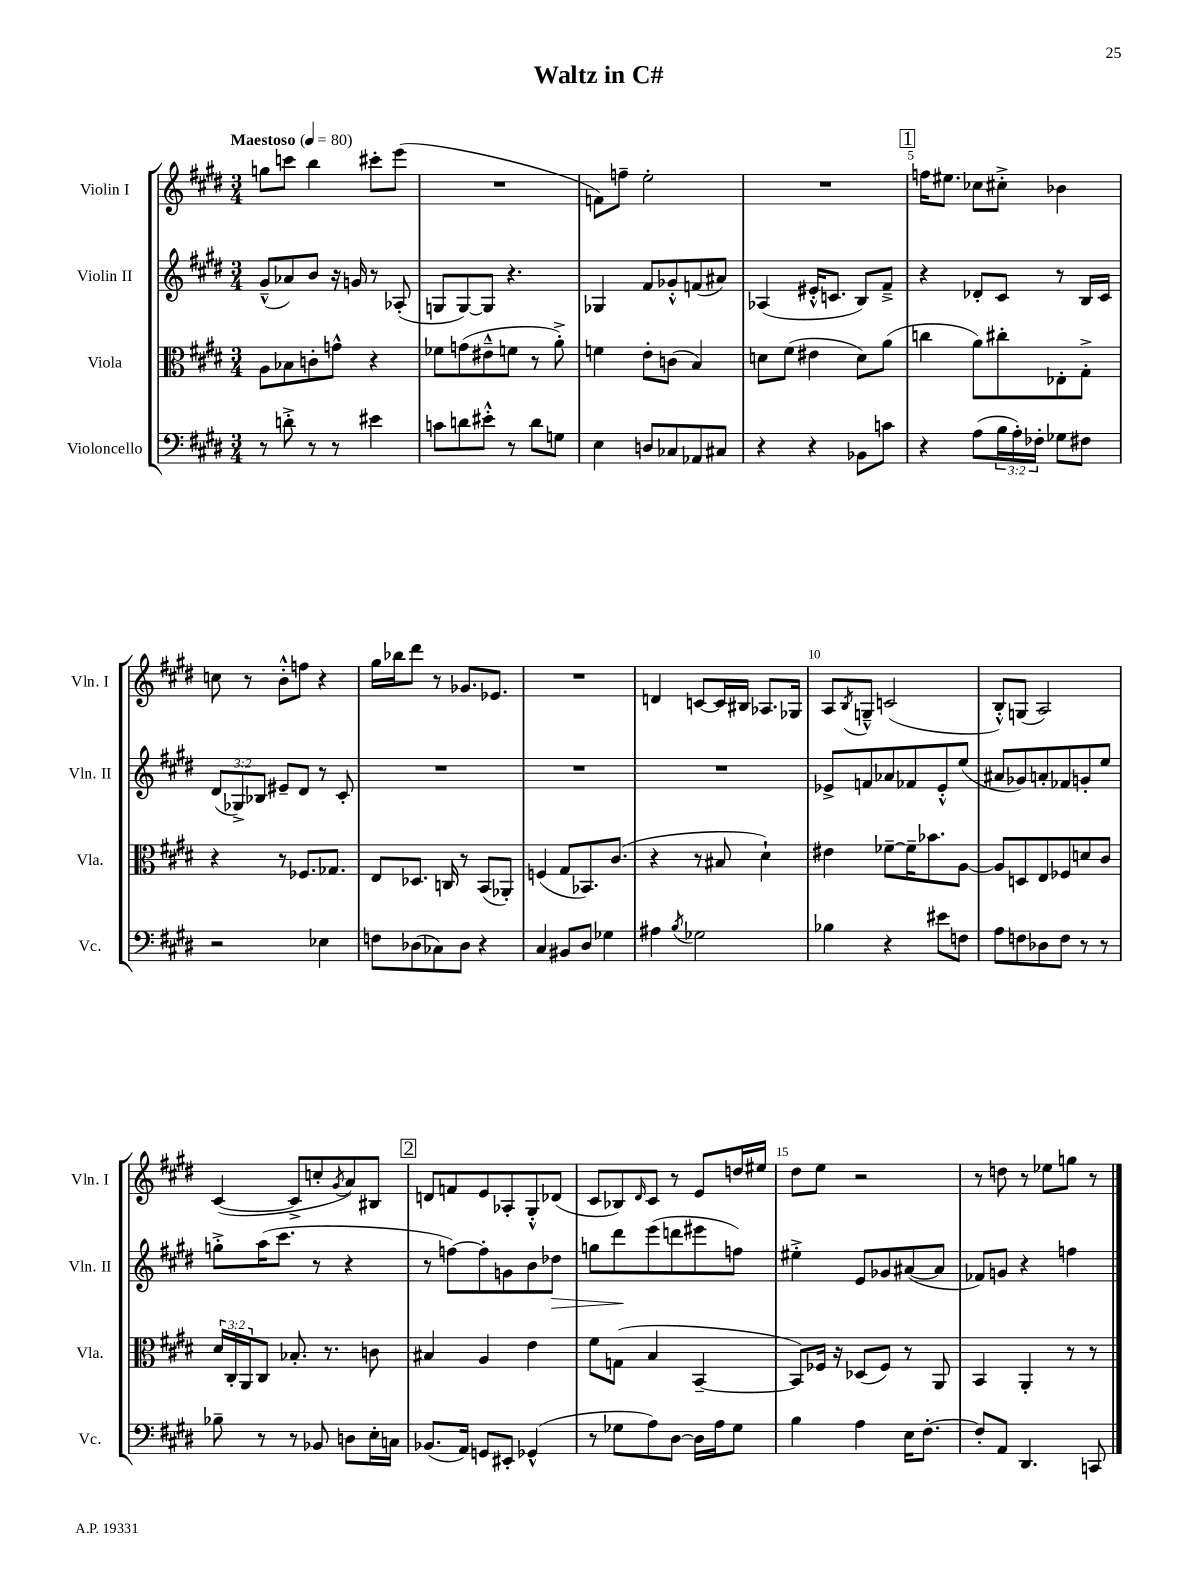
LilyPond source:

\header { title = "Waltz in C#" }
<<
\new StaffGroup <<
\new Staff = "s0" \with { instrumentName = "Violin I" shortInstrumentName = "Vln. I" } {
    \clef treble \key e \major \numericTimeSignature \time 3/4 \tempo "Maestoso" 4 = 80
    g''8 c'''8 b''4 cis'''8-. e'''8( |
    R2. |
    f'8) f''8-- e''2-. |
    R2. |
    \mark \markup { \box "1" } f''16 eis''8. ces''8 cis''8-.-> bes'4 |
    c''8 r8 b'8-.-^ f''8 r4 |
    gis''16 bes''16 dis'''8 r8 ges'8. ees'8. |
    R2. |
    d'4 c'8~ c'16 bis16 aes8. ges16 |
    a8 \acciaccatura { b8 } g8---^ c'2( |
    b8-.-^) g8( a2) |
    cis'4~( cis'8-> c''8-. \acciaccatura { gis'8 } a'8) bis8 |
    \mark \markup { \box "2" } d'8 f'8 e'8 aes8-. gis8-.-^ des'8( |
    cis'8 bes8) \grace { dis'16 } cis'8 r8 e'8 d''16 eis''16 |
    dis''8 e''8 r2 |
    r8 d''8 r8 ees''8 g''8 r8 \bar "|." |
}
\new Staff = "s1" \with { instrumentName = "Violin II" shortInstrumentName = "Vln. II" } {
    \clef treble \key e \major \numericTimeSignature \time 3/4 \override Staff.TupletNumber.text = #tuplet-number::calc-fraction-text
    gis'8---^( aes'8) b'8 r16 g'16 r8 aes8-.( |
    g8 g8~) g8 r4. |
    ges4 fis'8 ges'8-.-^ f'8( ais'8) |
    aes4( eis'16-.-^ c'8. b8) fis'8---> |
    \mark \markup { \box "1" } r4 des'8-. cis'8 r8 b16 cis'16 |
    \tuplet 3/2 { dis'8( ges8->) bes8 } eis'8-- dis'8 r8 cis'8-. |
    R2. |
    R2. |
    R2. |
    ees'8-> f'8 aes'8 fes'8 ees'8-.-^ e''8( |
    ais'8 ges'8) a'8-. fes'8 g'8-. e''8 |
    g''8-.-> a''16( cis'''8. r8 r4 |
    \mark \markup { \box "2" } r8 f''8~) f''8-. g'8 b'8 des''8\> |
    g''8 dis'''8\! e'''8( d'''8 eis'''8 f''8) |
    eis''4-.-> e'8 ges'8 ais'8~( ais'8 |
    fes'8) g'8 r4 f''4 \bar "|." |
}
\new Staff = "s2" \with { instrumentName = "Viola" shortInstrumentName = "Vla." } {
    \clef alto \key e \major \numericTimeSignature \time 3/4 \override Staff.TupletNumber.text = #tuplet-number::calc-fraction-text
    a8 bes8 c'8-. g'8-^ r4 |
    fes'8 g'8( eis'8---^ f'8 r8 a'8-.->) |
    f'4 e'8-. c'8( b4) |
    d'8 fis'8( eis'4 d'8) a'8( |
    \mark \markup { \box "1" } c''4 a'8) cis''8-. ees8-. gis8-.-> |
    r4 r8 fes8. ges8. |
    e8 des8. c16 r8 b,8( aes,8-.) |
    f4( gis8 bes,8.) cis'8.( |
    r4 r8 bis8 dis'4-!) |
    eis'4 fes'8~-- fes'16-- bes'8. a8~ |
    a8 d8 e8 fes8 d'8 cis'8 |
    \tuplet 3/2 { dis'16 cis16-. a,16 } cis8 bes8.-. r8. c'8 |
    \mark \markup { \box "2" } bis4 a4 e'4 |
    fis'8 g8( b4 b,4~-- |
    b,8) fes16 r16 des8( fes8) r8 a,8 |
    b,4 a,4-. r8 r8 \bar "|." |
}
\new Staff = "s3" \with { instrumentName = "Violoncello" shortInstrumentName = "Vc." } {
    \clef bass \key e \major \numericTimeSignature \time 3/4 \override Staff.TupletNumber.text = #tuplet-number::calc-fraction-text
    r8 d'8-.-> r8 r8 eis'4 |
    c'8 d'8 eis'8-.-^ r8 d'8 g8 |
    e4 d8 ces8 aes,8 cis8 |
    r4 r4 bes,8 c'8 |
    \mark \markup { \box "1" } r4 a8( \tuplet 3/2 { b16 a16-.) fes16-. } ges8 fis8 |
    r2 ees4 |
    f8 des8( ces8) des8 r4 |
    cis4 bis,8 dis8 ges4 |
    ais4 \acciaccatura { b8 } ges2 |
    bes4 r4 eis'8 f8 |
    a8 f8 des8 f8 r8 r8 |
    bes8-- r8 r8 bes,8 d8 e16-. c16 |
    \mark \markup { \box "2" } bes,8.( a,16) g,8 eis,8-. ges,4-^( |
    r8 ges8 a8) dis8~ dis16 a16 ges8 |
    b4 a4 e16 fis8.~-. |
    fis8-. a,8 dis,4. c,8 \bar "|." |
}
>>
>>
\layout { \context { \Score \override BarNumber.break-visibility = ##(#f #t #t) barNumberVisibility = #(every-nth-bar-number-visible 5) } }
